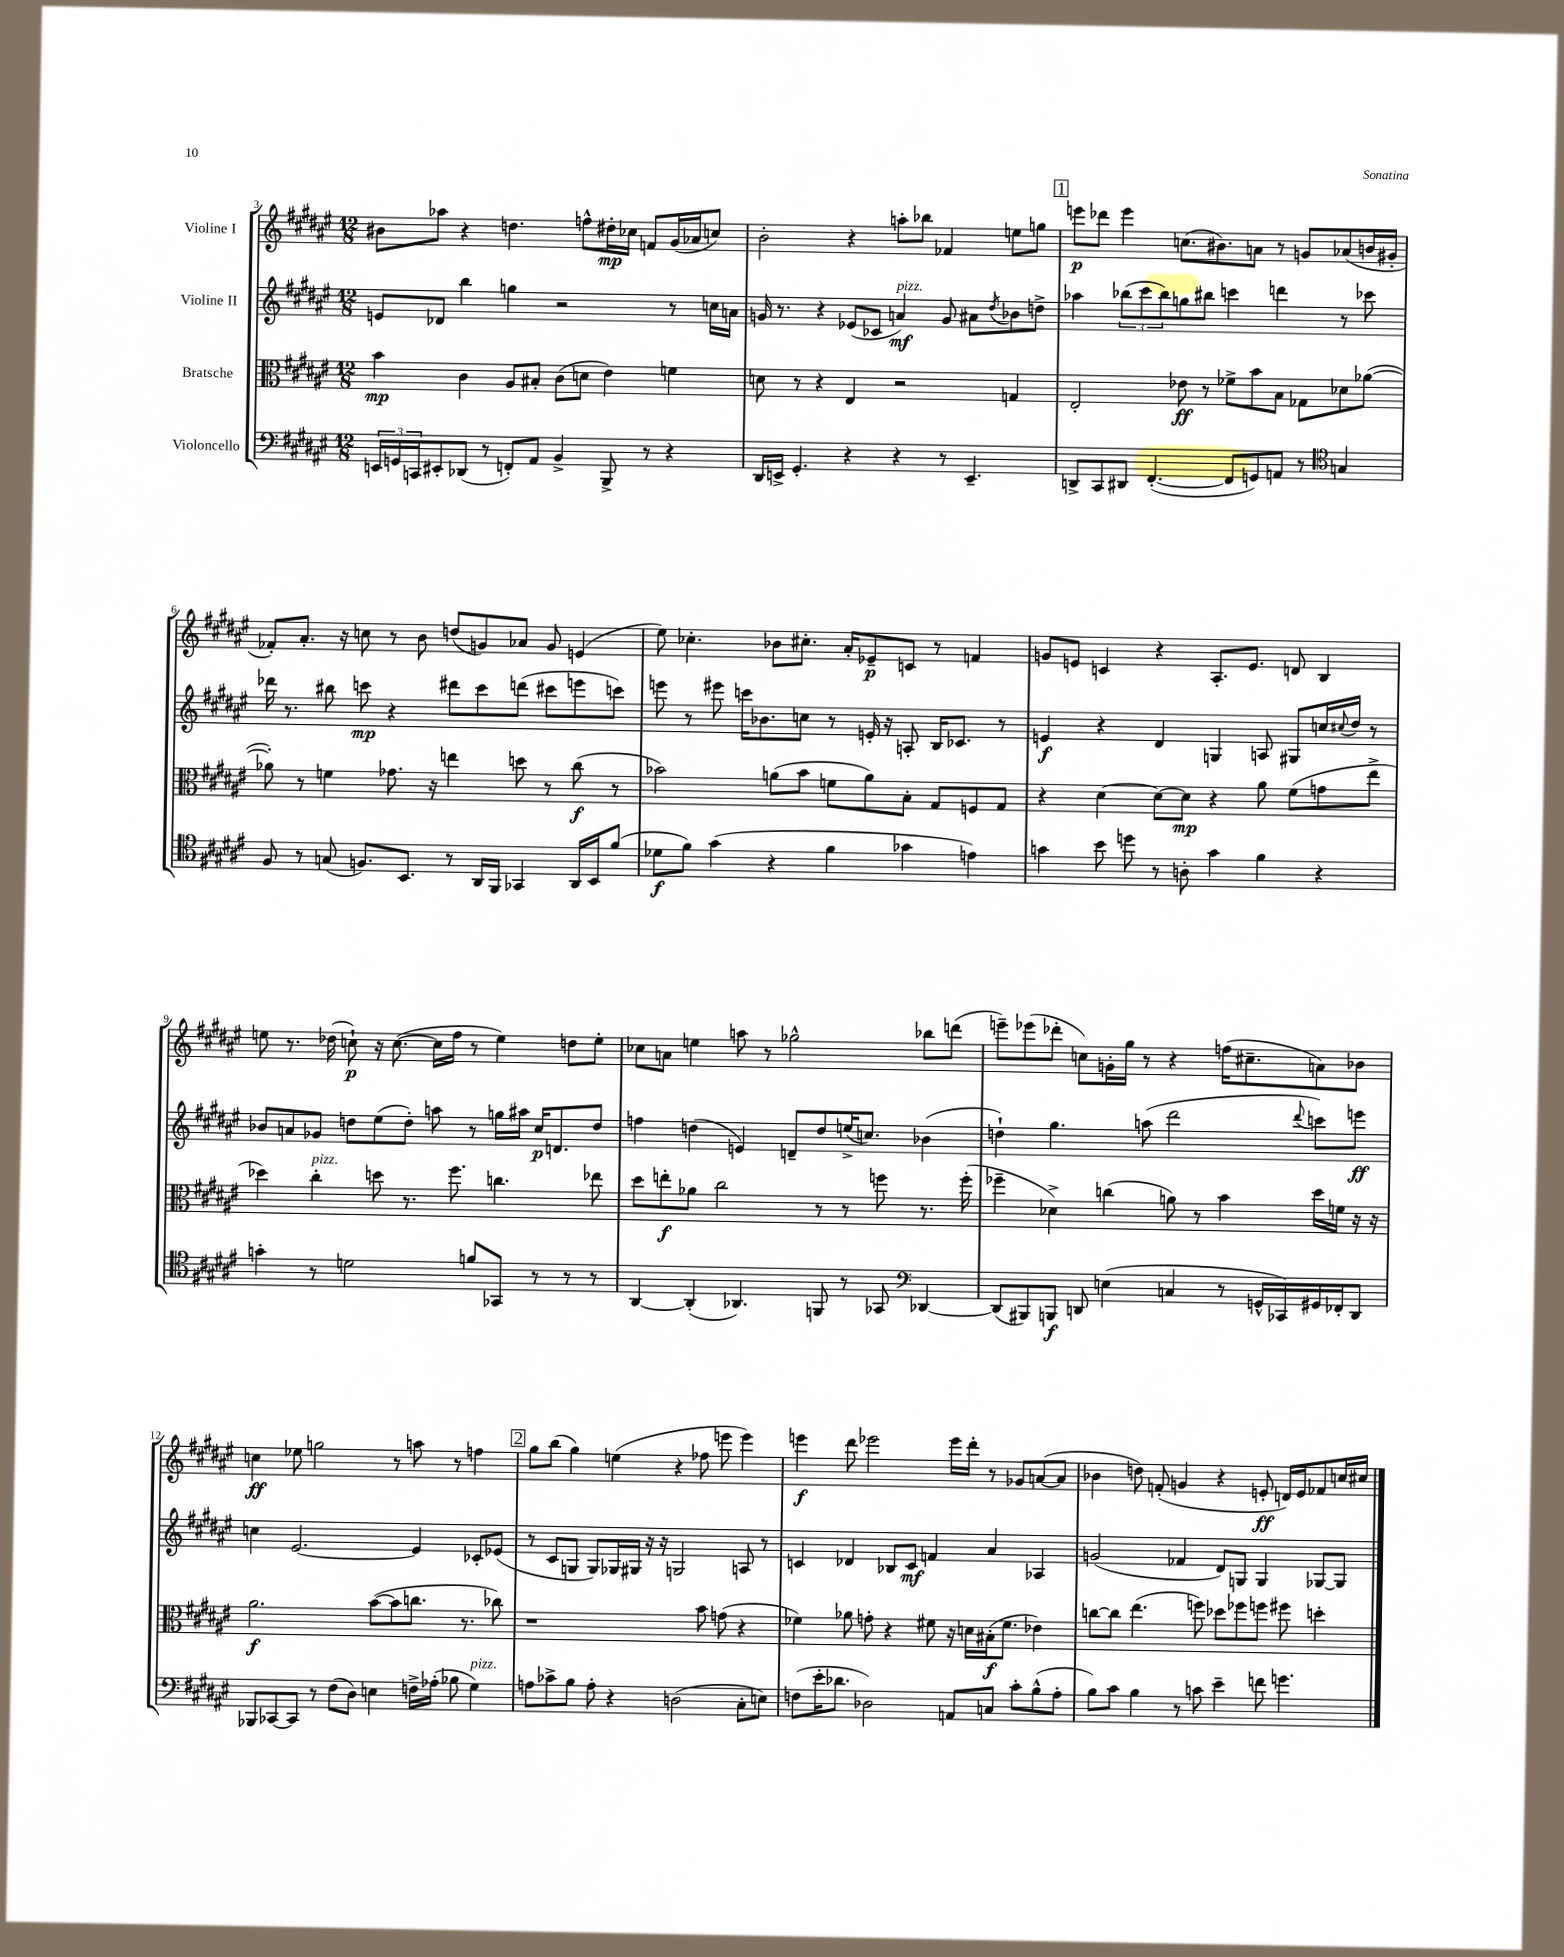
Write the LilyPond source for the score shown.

<<
\new StaffGroup <<
\new Staff = "s0" \with { instrumentName = "Violine I" } {
    \clef treble \key fis \major \numericTimeSignature \time 12/8
    bis'8 aes''8 r4 d''4. f''8-^ dis''16-.\mp ces''16 f'8 gis'16( aes'16 c''8) |
    b'2-. r4 a''8-. bes''8 fes'4 e''8 g''8 |
    \mark \markup { \box "1" } e'''8\p des'''8 e'''4 c''8.( bis'8.) a'8 r8 g'8 aes'8( b'16 gis'16-. |
    fes'8-.) ais'8.-. r16 c''8 r8 b'8 d''8( g'8) aes'8 g'8 e'4( |
    eis''8) ces''4.-. bes'8 cis''8.-. ais'16-. ees'8--\p c'8 r8 f'4 |
    g'8 e'8 c'4 r4 ais8.-. e'8. d'8 b4 |
    e''8 r8. des''16( c''8-!\p) r16 c''8.~( c''16 fis''16 r8 e''4) d''8 e''8-. |
    ces''8 a'8 e''4 a''8 r8 ges''2-^ bes''8 d'''8( |
    e'''8--) ees'''8( des'''8-. c''8) g'16-. gis''16 r8 r4 f''16( cis''8.-- a'8) bes'8 |
    c''4\ff ees''8 g''2 r8 a''8 r8 f''4 |
    \mark \markup { \box "2" } gis''8 b''8( gis''4) e''4( r4 fes''8 e'''8 e'''4) |
    e'''4\f dis'''8 ees'''2 ees'''16 dis'''16-. r8 ges'8 a'8~( a'8 |
    bes'4 d''8) f'8-.( g'4 r4 e'8-.\ff d'16) e'16 fes'8 c''16 cis''16 \bar "|." |
}
\new Staff = "s1" \with { instrumentName = "Violine II" } {
    \clef treble \key fis \major \numericTimeSignature \time 12/8
    e'8 des'8 b''4 g''4 r2 r8 c''16 a'16 |
    g'16 r8. r4 ees'8( ces'8 a'4\mf^\markup { \italic "pizz." }) g'8 ais'8 \acciaccatura { dis''8 } bes'8 d''8-> |
    \mark \markup { \box "1" } aes''4 \tuplet 3/2 { bes''8( cis'''8 bes''8) } g''8 bis''8 c'''4 d'''4 r8 ces'''8 |
    des'''16 r8. bis''8 c'''8\mp r4 dis'''8 c'''8 d'''8( cis'''8 e'''8 c'''8) |
    e'''8 r8 eis'''8 c'''16 bes'8. c''8 r8 e'16-. r16 a8-. b16 ces'8. r8 |
    e'4\f r4 dis'4 g4 a8 gis8 c''16 \appoggiatura { cis''8 } dis''16 r8 |
    bes'8 a'8 ges'8 d''8 eis''8( d''8-.) a''8 r8 g''16 ais''16 cis''16\p d'8. d''8 |
    f''4 d''4( e'4) d'8-- d''8 e''16->( c''8.) bes'4( |
    d''4-!) gis''4. a''8( dis'''2 \appoggiatura { dis'''8 } c'''8) e'''8\ff |
    c''4 eis'2.~ eis'4 ces'8-. ees'8( |
    \mark \markup { \box "2" } r8 cis'8 g8 g8) ges16 gis16 r16 r16 g2 a8 r8 |
    c'4 des'4 bes8 c'8\mf f'4 ais'4 aes4 |
    g'2( fes'4 dis'8) g8 g4 ges8~ ges8 \bar "|." |
}
\new Staff = "s2" \with { instrumentName = "Bratsche" } {
    \clef alto \key fis \major \numericTimeSignature \time 12/8
    b'4\mp cis'4 ais8 bis8-. cis'8( d'8 eis'4) f'4 |
    d'8 r8 r4 eis4 r2 g4 |
    \mark \markup { \box "1" } eis2-. ees'8\ff r8 fes'8-> b'8 b8 ges8 des'8 aes'8~( |
    aes'8-.) r8 f'4 ges'8. r16 e''4 d''8 r8 cis''8\f( r8 |
    bes'2) a'8( bes'8 f'8 a'8) b8-. gis8 f8 gis8 |
    r4 dis'4~ dis'8~ dis'8\mp r4 ais'8 fis'8( g'8 eis''8-> |
    des''4) cis''4-.^\markup { \italic "pizz." } d''8 r8. fis''8. c''4. ees''8 |
    dis''8 e''8-.\f aes'8 cis''2 r8 r8 f''8 r8. f''16-.( |
    fes''4-- des'4->) c''4( a'8) r8 b'4 dis''16 f'16 r16 r16 |
    ais'2.\f b'8~( b'8 c''8. r8. ces''8) |
    \mark \markup { \box "2" } r1 b'8 g'8( r4 |
    fes'4) aes'8 g'8-. r4 fis'8 r16 d'16 bis16-.\f( fis'8. ees'4) |
    c''8~ c''8 eis''4.( f''8) des''8 fes''8 f''8 fis''8 d''4-. \bar "|." |
}
\new Staff = "s3" \with { instrumentName = "Violoncello" } {
    \clef bass \key fis \major \numericTimeSignature \time 12/8
    \tuplet 3/2 { e,16 g,16 c,16 } eis,8-. des,8( r8 f,8-.) ais,8 b,4-> b,,8-> r8 r4 |
    dis,16 e,16-> gis,4.-. r4 r4 r8 e,4.-- |
    \mark \markup { \box "1" } d,8-> cis,8 dis,8 fis,4.~-.( fis,8 g,8) a,8 r8 \clef tenor g4 |
    fis8 r8 g8( f8.) b,8. r8 ais,16 fis,16 ges,4 ais,16 b,16 fis'8( |
    des'8\f fis'8) gis'4( r4 fis'4 ges'4 e'4) |
    g'4 b'8 d''8 r8 a8-. g'4 fis'4 r4 |
    g'4-. r8 d'2 f'8 ges,8 r8 r8 r8 |
    ais,4~ ais,4-.( aes,4.) f,8 r8 ges,8 \clef bass des,4~ |
    des,8( bis,,8) b,,8\f d,8 e4( c4 r8 g,16-^ ces,16) gis,16 fes,16-. d,8 |
    bes,,8 ces,8~ ces,8 r8 fis8( dis8) e4 f16-> aes16-.( bes8 gis4^\markup { \italic "pizz." }) |
    \mark \markup { \box "2" } a8 ces'8-> b8 a8-. r4 d2( cis8-. e8) |
    f8( eis'16-. des'8. des2) a,8 c8 cis'8-. b8-^( ais8-. |
    b8) cis'8 b4 r8 c'8 eis'4-- f'8 g'4. \bar "|." |
}
>>
>>
\layout { \context { \Score currentBarNumber = #3 } }
